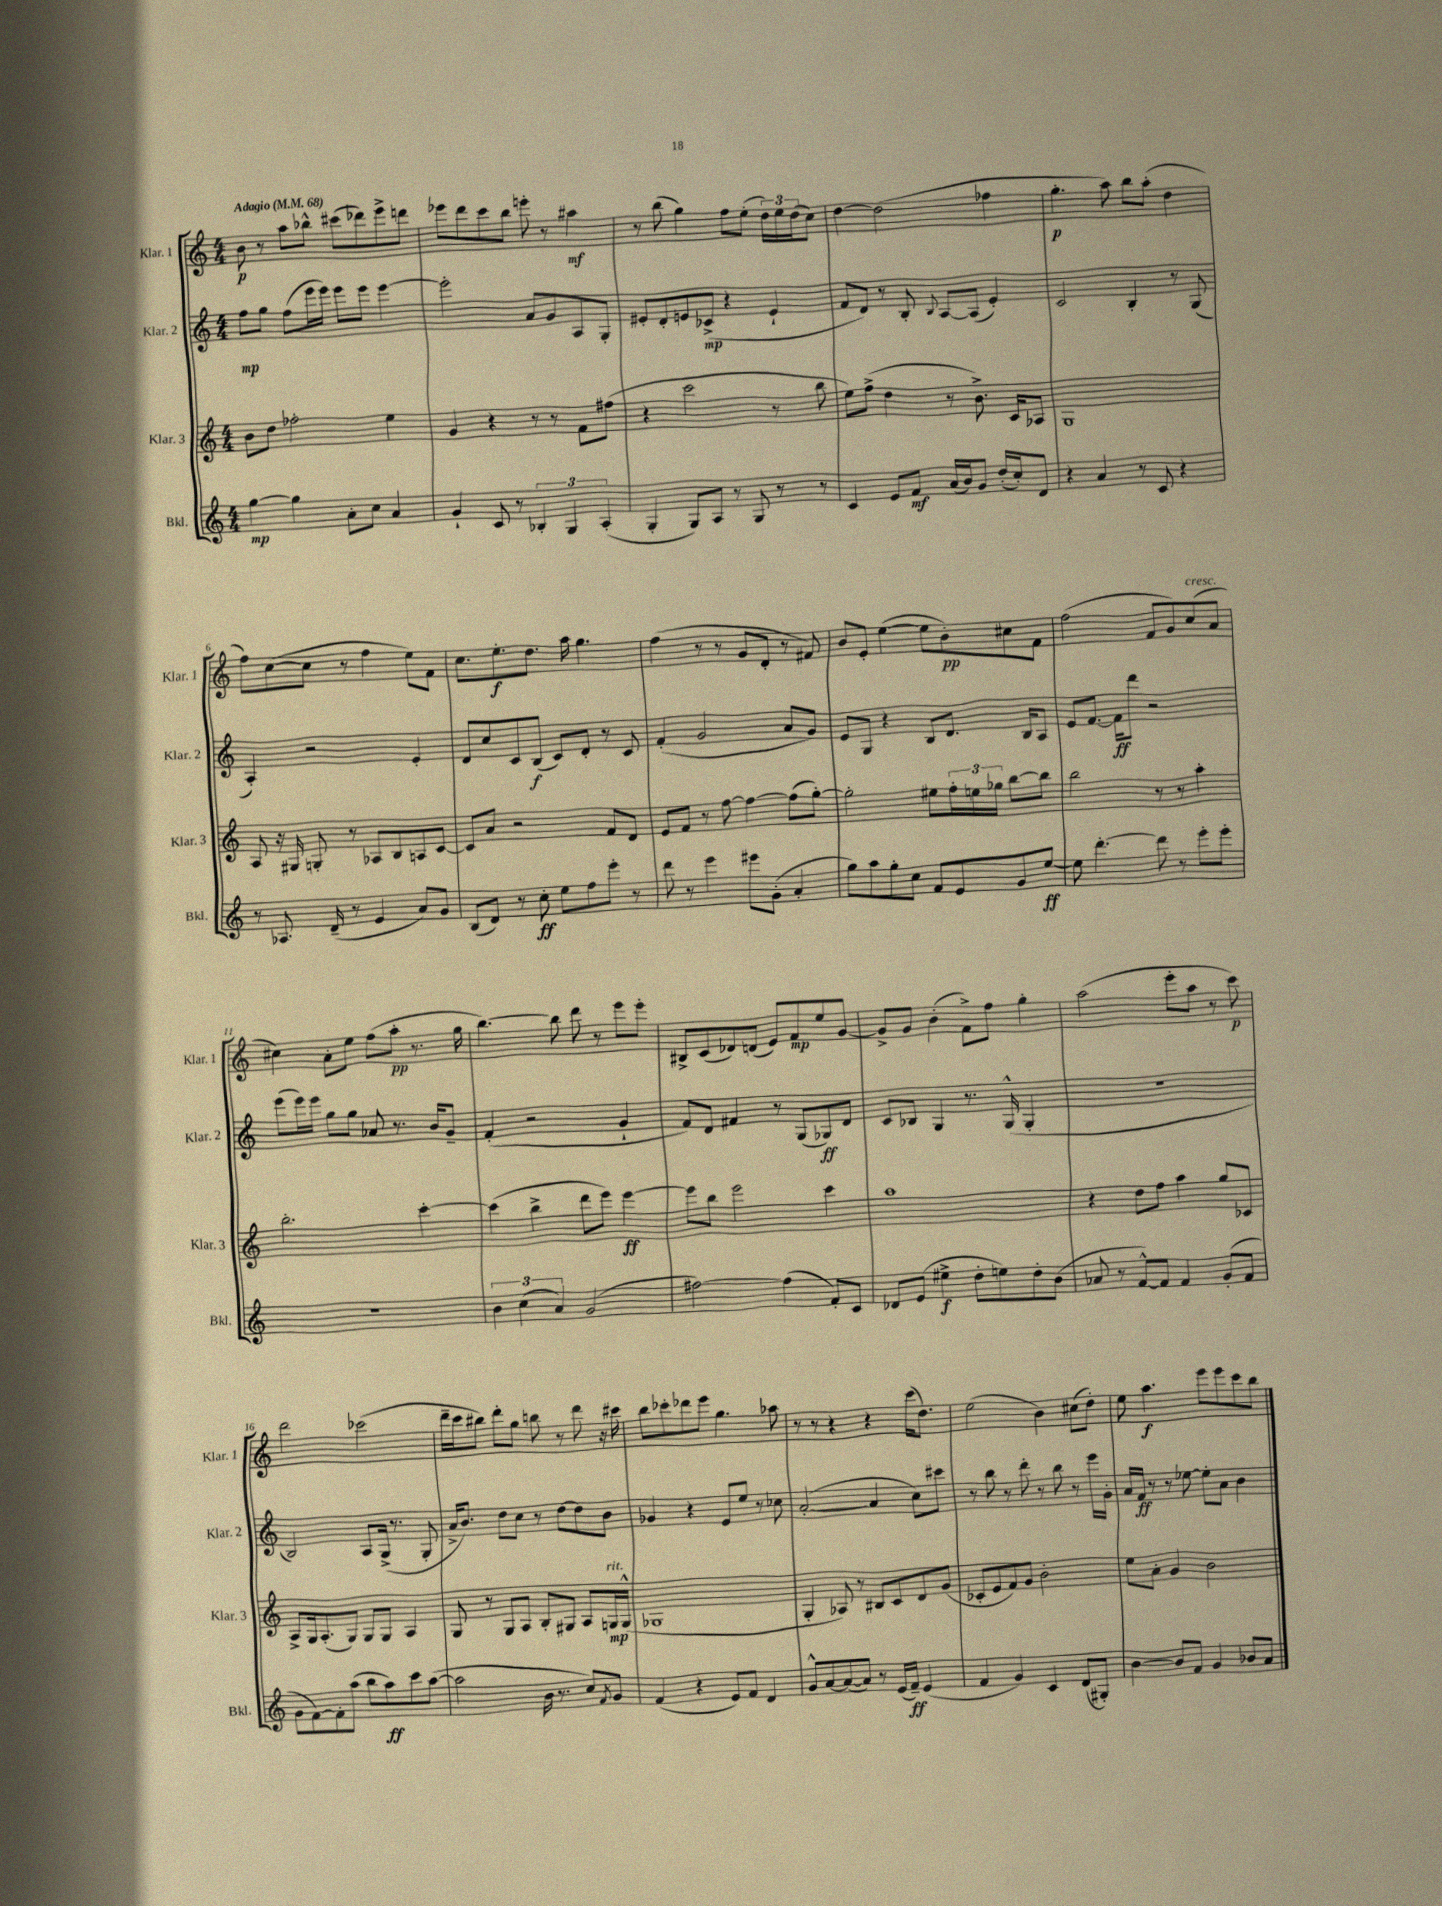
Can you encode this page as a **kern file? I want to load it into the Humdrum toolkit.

**kern	**kern	**kern	**kern
*staff4	*staff3	*staff2	*staff1
*clefG2	*clefG2	*clefG2	*clefG2
*k[]	*k[]	*k[]	*k[]
*M4/4	*M4/4	*M4/4	*M4/4
*MM68	*MM68	*MM68	*MM68
[4gg	8b	8ff	8b
.	8dd	8gg	8r
4gg]	2ff-'	(8ff	8aa
.	.	16eee	8bb-^^
.	.	16eee)	.
8a'	.	8eee	(8ccc#
8cc	.	8eee	8ddd-)
4a	4ee	[4eee	8eee^
.	.	.	8ddd
=	=	=	=
4g`	4g	2eee']	8eee-
.	.	.	8ddd
8c	4r	.	8ccc
8r	.	.	8bb
6B-'	8r	8a	8eee'
.	8r	8g	8r
6G	.	.	.
.	8f	8A	4aa#
(6A'	.	.	.
.	(8ff#	8G'	.
=	=	=	=
4G'	4r	8e#'	8r
.	.	8d'	(8bb
8G)	2ccc	8e	4gg)
8A	.	(8c-^	.
8r	.	4r	8ff
8G	.	.	(8ee'
8r	8r	4e`	24dd)
.	.	.	24ee
.	.	.	(24dd
8r	8bb	.	8cc)
=	=	=	=
4c	8ee)	8f	[4dd
.	(8ff^	8d)	.
8e	4dd	8r	(2dd]
8f	.	8B'	.
.	.	8qqB	.
(16a	8r	[8A	.
16b)	.	.	.
8g	8.b^)	(8A]	.
(16dd'	.	4e')	4ff-
16cc')	16c	.	.
8d	8A-	.	.
=	=	=	=
4r	1G	2c	4.gg'
4a	.	.	.
.	.	.	8aa)
8r	.	4B'	8bb
8c	.	.	(8aa'
4r	.	8r	4dd
.	.	(8G	.
=	=	=	=
8r	8A	4A')	8ff)
8.A-	16r	.	([8cc
.	16G#	.	.
.	8G'	2r	8cc]
(16d~	.	.	.
8r	8r	.	8r
4e	8A-	.	4ff
.	8B	.	.
8a)	8A	4e'	8ee)
8g	[8c	.	8f
=	=	=	=
(8B	8c]	8d	8.cc
8d)	8a	8cc	.
.	.	.	8.ee'
8r	2r	8c	.
8cc'	.	(8B	8.dd
8ee	.	8c)	.
.	.	.	16aa
8ff	.	8d'	4.gg
8eee'	8f	8r	.
8r	8d	8c	.
=	=	=	=
8ddd	8e	(4f'	(4ff
8r	8f	.	.
4eee	8r	2g	8r
.	[8ff	.	8r
8eee#	4ff_	.	8g
(8g'	.	.	8d'
4a'	(8ff]	8a	8r
.	[8gg')	8g)	8f#)
=	=	=	=
8gg)	2gg']	8e	8b
8aa	.	8G	8e'
8gg'	.	4r	([4ee
8cc	.	.	.
8f	8ee#	8B	8ee]
8e	24ff'	8.d	8b')
.	24ee	.	.
.	24gg-	.	.
8g	[8bb	.	8cc#
.	.	16B	.
[8ee	8bb]	8A	8f
=	=	=	=
8ee]	2bb	8e	(2ff
[4.ddd'	.	[8.f	.
.	.	16f]	.
.	.	8ddd	.
8ddd]	8r	2r	8f
8r	8r	.	8g)
8eee'	4aa'	.	(8cc
8eee'	.	.	8a
=	=	=	=
1r	2.bb'	(8eee	4cc#)
.	.	16eee)	.
.	.	16eee	.
.	.	8gg	8a'
.	.	8gg	8ee
.	.	8a-	(8ff
.	.	8.r	8aa'
.	[4ccc'	.	8.r
.	.	16b	.
.	.	8g~	.
.	.	.	16gg
=	=	=	=
6b	(4ccc]	(4f'	[4.bb)
(6cc	.	.	.
.	4bb^	2r	.
6a)	.	.	.
.	.	.	8bb]
(2g	8ddd	.	8ddd
.	8eee)	.	8r
.	[4eee	4g`	8eee
.	.	.	8eee'
=	=	=	=
[2ff#)	8eee]	8f)	8B#^
.	8bb	8d	(8c
.	2eee	4f#	8d-)
.	.	.	(8d
(4ff#]	.	8r	8e)
.	.	(8G	8f
8f')	4ccc	8G-)	8ee
8c	.	8d	[8g
=	=	=	=
8d-	1aa	8c	8g^]
(8e	.	8B-	8g
4ee#^	.	4G	(4b'
8dd'	.	8.r	8f^)
8ee)	.	.	8ff
.	.	(16G^^	.
8dd'	.	4G'	4gg'
(8b	.	.	.
=	=	=	=
8a-	4r	1r	(2aa
8r	.	.	.
[8f^^)	8dd	.	.
8f]	8ff	.	.
4f	4aa	.	8eee'
.	.	.	8aa
(8g'	8gg	.	8r
8f	8c-	.	8ccc)
=	=	=	=
8g	8A^	2B)	2ddd
[8f)	16G	.	.
.	(8.A'	.	.
8f']	.	.	.
(8aa	8G)	.	.
8bb	8G	8A	(2ccc-
8aa)	8G	(16G^	.
.	.	8.r	.
8ccc	4A	.	.
([8aa	.	8G'	.
=	=	=	=
2aa]	8G	16a^	16ddd~
.	.	8.b)	16ccc
.	8r	.	8bb#)
.	8G	8dd	8ddd'
.	8A	8cc	8gg
16b	8B'	8r	8bb
8.r	.	.	.
.	8G#	[8dd	8r
8cc)	8A	8dd]	8ddd
8qf	.	.	.
8g	16G	8b	16r
.	(16G^^	.	16ccc#
=	=	=	=
(4f	1G-	4g-	8bb
.	.	.	8ccc-'
4r	.	4r	8ddd-
.	.	.	8eee
8e)	.	8e	4.gg
8f	.	8ee	.
4d	.	8r	.
.	.	8cc-	8aa-
=	=	=	=
8g^^	4G'	([2a'	8r
[8a	.	.	8r
(8a_	8A-)	.	4r
8a])	8r	.	.
8r	8B#	4a]	4r
(16e	8c	.	.
16f~)	.	.	.
(4e	8d	8cc)	(16ccc
.	.	.	8.dd)
.	(8g	8ccc#	.
=	=	=	=
4f	8c-'	8r	(2ee
.	8e	8bb	.
4g)	8f)	8r	.
.	8g	8ddd'	.
4c	2b'	8r	4b)
.	.	8bb	.
(8d	.	8r	(8cc#
8G#')	.	16eee	8dd')
.	.	16g'	.
=	=	=	=
[4b	8ee	16a	8ee
.	.	16f	.
.	8a'	8r	4.aa
8b]	4g	8r	.
8f	.	[8ee-	.
4g	2b	8ee-']	8eee
.	.	8a	8eee
8b-	.	4b	8ccc
8a	.	.	8bb
==	==	==	==
*-	*-	*-	*-
